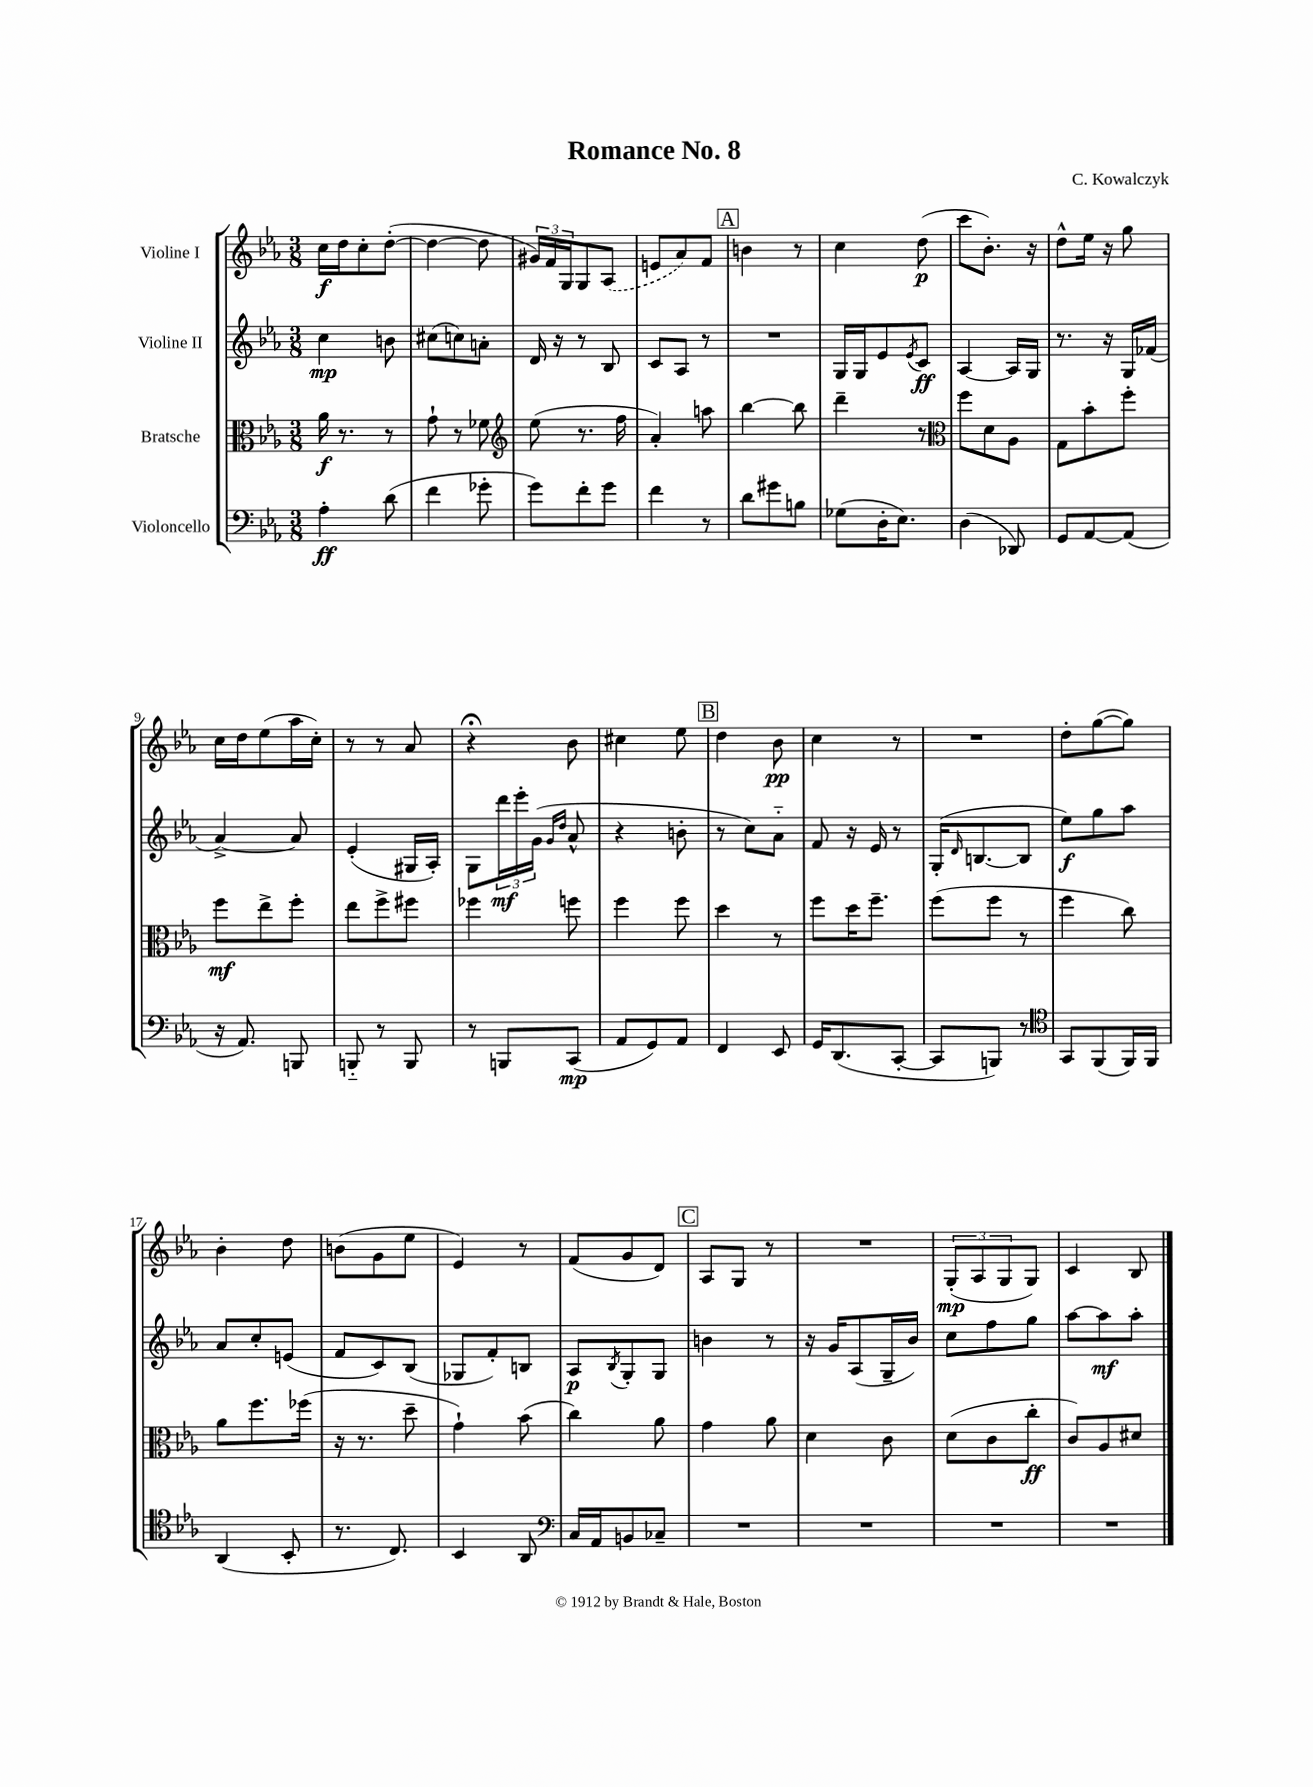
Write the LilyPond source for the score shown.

\header { title = "Romance No. 8" composer = "C. Kowalczyk" }
<<
\new StaffGroup <<
\new Staff = "s0" \with { instrumentName = "Violine I" } {
    \clef treble \key ees \major \numericTimeSignature \time 3/8
    c''16\f d''16 c''8-. d''8~-.( |
    d''4~ d''8 |
    \tuplet 3/2 { gis'16) f'16 g16 } g8 \once \slurDashed aes8( |
    e'8 aes'8) f'8 |
    \mark \markup { \box "A" } b'4 r8 |
    c''4 d''8\p( |
    c'''8 bes'8.-.) r16 |
    d''8-^ ees''16 r16 g''8 |
    c''16 d''16 ees''8( aes''16 c''16-.) |
    r8 r8 aes'8 |
    r4\fermata bes'8 |
    cis''4 ees''8 |
    \mark \markup { \box "B" } d''4 bes'8\pp |
    c''4 r8 |
    R4. |
    d''8-. g''8~( g''8) |
    bes'4-. d''8 |
    b'8( g'8 ees''8 |
    ees'4) r8 |
    f'8( g'8 d'8) |
    \mark \markup { \box "C" } aes8 g8 r8 |
    R4. |
    \tuplet 3/2 { g8-.\mp( aes8 g8 } g8) |
    c'4 bes8 \bar "|." |
}
\new Staff = "s1" \with { instrumentName = "Violine II" } {
    \clef treble \key ees \major \numericTimeSignature \time 3/8
    c''4\mp b'8 |
    cis''8( c''8) a'8-. |
    d'16 r16 r8 bes8 |
    c'8 aes8 r8 |
    \mark \markup { \box "A" } R4. |
    g16 g16 ees'8 \acciaccatura { ees'8 } c'8\ff |
    aes4~ aes16 g16 |
    r8. r16 g16 fes'16( |
    aes'4~->) aes'8 |
    ees'4-.( gis16 aes16-.) |
    g8 \tuplet 3/2 { d'''16\mf ees'''16-. g'16( } \grace { g'16 d''16 } aes'8-^ |
    r4 b'8-. |
    \mark \markup { \box "B" } r8 c''8) aes'8-_ |
    f'8 r16 ees'16 r8 |
    g16-.( \grace { d'16 } b8.~ b8 |
    ees''8\f) g''8 aes''8 |
    aes'8 c''8-. e'8( |
    f'8 c'8) bes8( |
    ges8 f'8-.) b8 |
    aes8\p \acciaccatura { bes8 } g8-. g8 |
    \mark \markup { \box "C" } b'4 r8 |
    r16 g'16 aes8( g16-- bes'16) |
    c''8 f''8 g''8 |
    aes''8~ aes''8\mf aes''8-. \bar "|." |
}
\new Staff = "s2" \with { instrumentName = "Bratsche" } {
    \clef alto \key ees \major \numericTimeSignature \time 3/8
    aes'16\f r8. r8 |
    g'8-! r8 fes'8 |
    \clef treble ees''8( r8. f''16 |
    aes'4-.) a''8 |
    \mark \markup { \box "A" } bes''4~ bes''8 |
    d'''4-- r8 |
    \clef alto f''8 d'8 aes8 |
    g8 bes'8-. f''8-. |
    f''8\mf ees''8-> f''8-. |
    ees''8 f''8-> fis''8 |
    fes''4 f''8 |
    f''4 f''8 |
    \mark \markup { \box "B" } d''4 r8 |
    f''8 d''16 f''8.-- |
    f''8( f''8 r8 |
    f''4 c''8) |
    aes'8 f''8. fes''16( |
    r16 r8. d''8-- |
    g'4-!) bes'8( |
    c''4) aes'8 |
    \mark \markup { \box "C" } g'4 aes'8 |
    d'4 c'8 |
    d'8( c'8 c''8-.\ff |
    c'8) aes8 dis'8 \bar "|." |
}
\new Staff = "s3" \with { instrumentName = "Violoncello" } {
    \clef bass \key ees \major \numericTimeSignature \time 3/8
    aes4-.\ff d'8( |
    f'4 ges'8-. |
    g'8) f'8-. g'8 |
    f'4 r8 |
    \mark \markup { \box "A" } d'8 gis'8 b8 |
    ges8( d16-. ees8.) |
    d4( des,8) |
    g,8 aes,8~ aes,8( |
    r16 aes,8.) b,,8 |
    b,,8-_ r8 b,,8 |
    r8 b,,8 c,8\mp( |
    aes,8 g,8) aes,8 |
    \mark \markup { \box "B" } f,4 ees,8 |
    g,16 d,8.( c,8~-. |
    c,8 b,,8) r8 |
    \clef tenor g,8 f,8( f,16) f,16 |
    aes,4( bes,8-. |
    r8. c8.) |
    bes,4 aes,8 |
    \clef bass c16 aes,16 b,8 ces8-- |
    \mark \markup { \box "C" } R4. |
    R4. |
    R4. |
    R4. \bar "|." |
}
>>
>>
